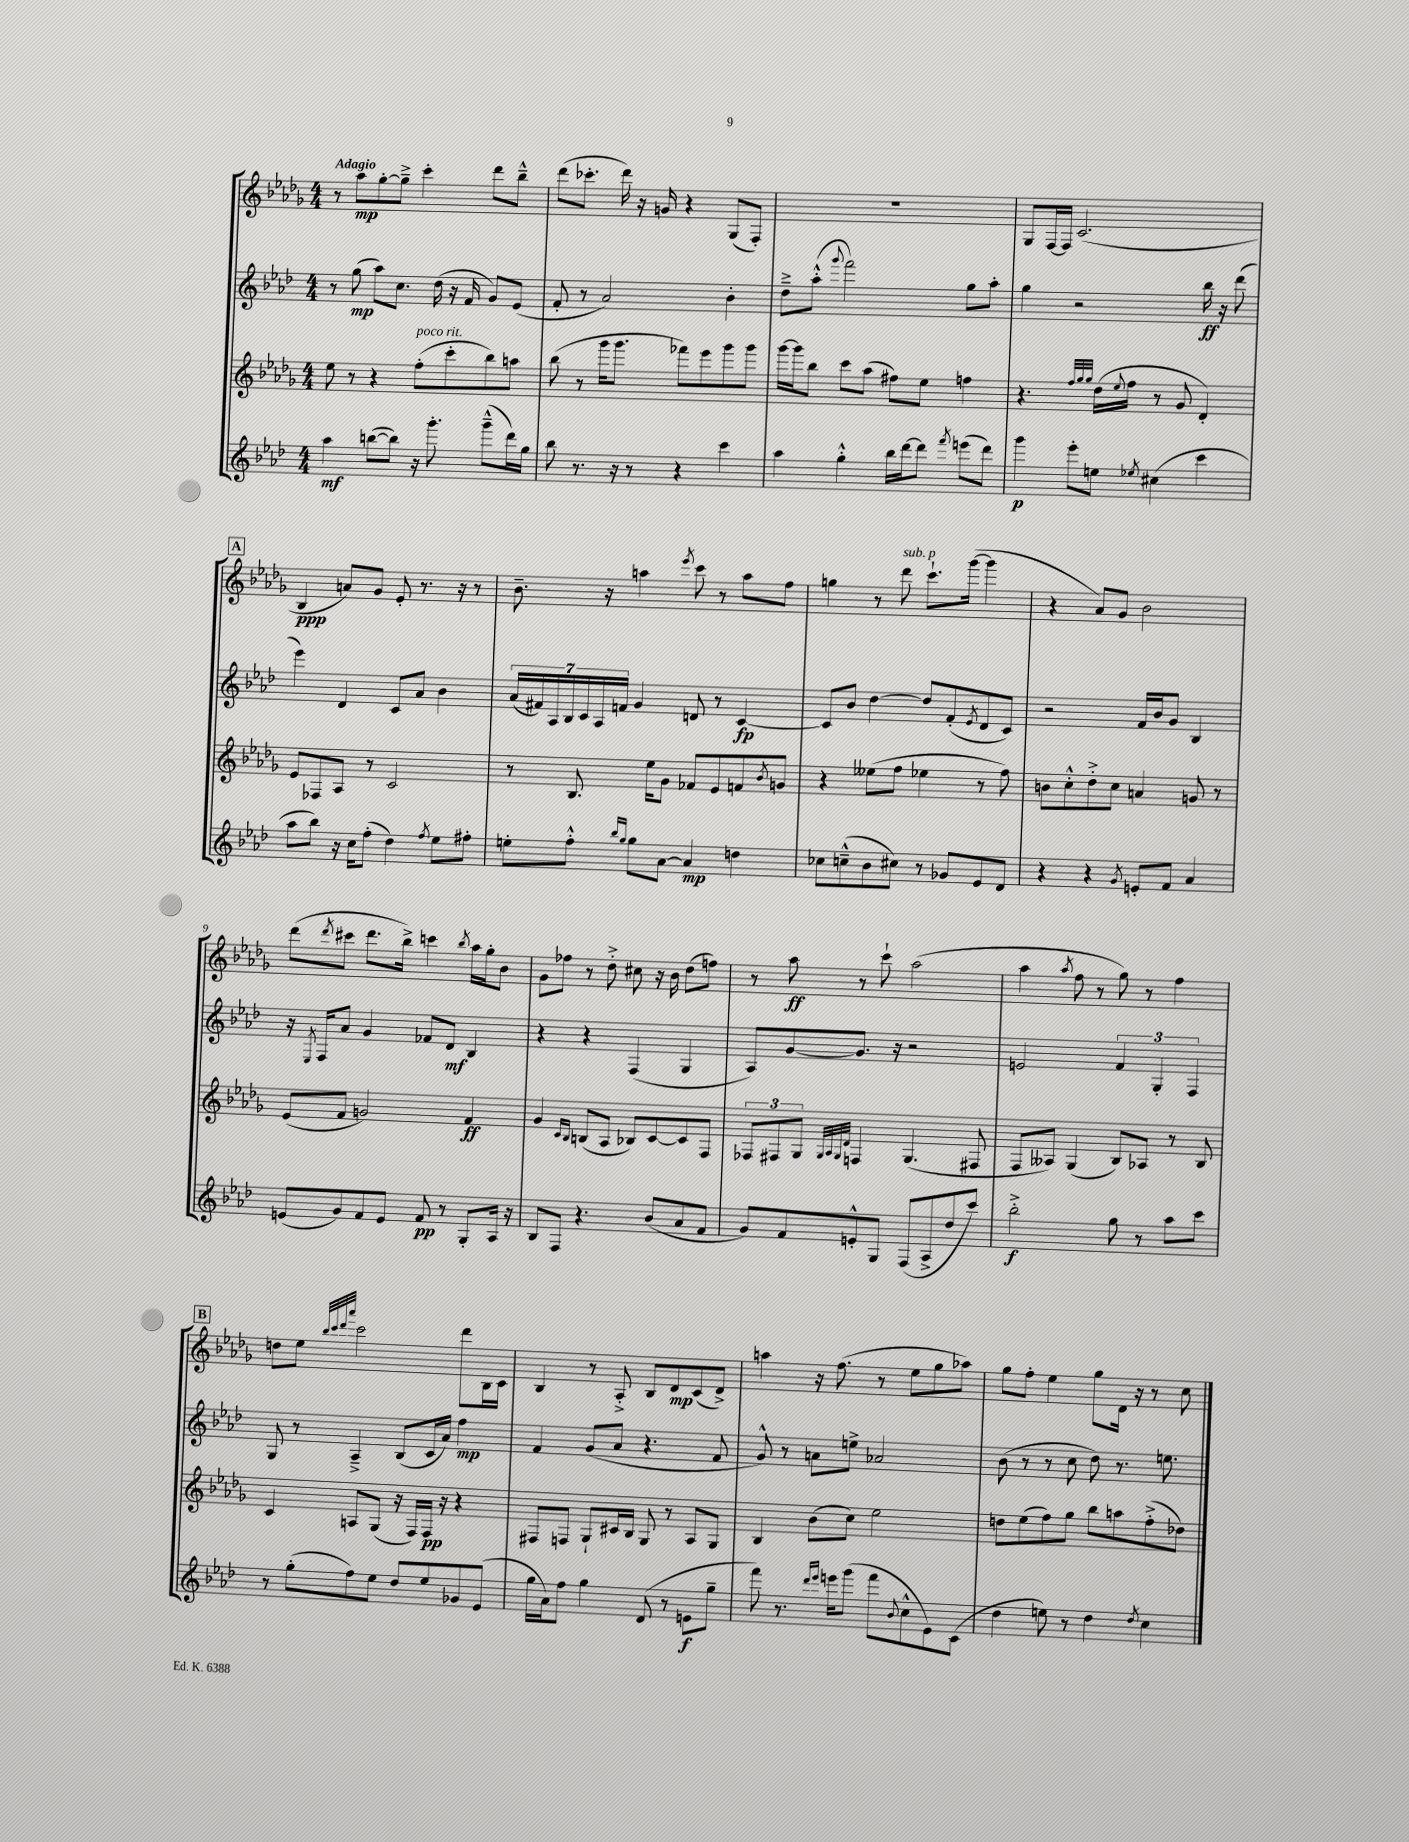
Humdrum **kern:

**kern	**kern	**kern	**kern
*staff4	*staff3	*staff2	*staff1
*clefG2	*clefG2	*clefG2	*clefG2
*k[b-e-a-d-]	*k[b-e-a-d-g-]	*k[b-e-a-d-]	*k[b-e-a-d-g-]
*M4/4	*M4/4	*M4/4	*M4/4
4aa-	8ee-	8r	8r
.	8r	(8gg	8aa-
([8bb	4r	8aa-)	[8gg-'
8bb])	.	8.cc	8gg-~^]
16r	(8ff'	.	4ccc'
8.ggg'	.	(16dd-	.
.	8ccc'	16r	.
.	.	16f	.
(8ggg~^^	8bb-)	8g)	8ddd-
16ddd-)	8aa	(8e-	8bb-~^^
16gg	.	.	.
=	=	=	=
8bb-	(8bb-	8f'	(8ddd-
8.r	8r	8r	8.ccc-'
.	16ggg-	2a-)	.
16r	8.ggg-	.	16ddd-)
8r	.	.	16r
.	.	.	16g
4r	8fff-)	.	4r
.	8eee-	.	.
4ccc	8ggg-	4b-'	(8G-
.	8ggg-	.	8F')
=	=	=	=
4aa-	[16ggg-	8dd-~^	1r
.	16ggg-]	.	.
.	8bb-	(8aa-'^^	.
.	.	8qqggg	.
4gg'^^	8ccc	2fff)	.
.	(8aa-	.	.
16bb-	8ff#)	.	.
[16ddd-	.	.	.
8ddd-]	8ee-	.	.
8qfff	.	.	.
(8eee	4ff	8gg	.
8ddd-)	.	8aa-'	.
=	=	=	=
4ggg	4.r	4gg	8G-
.	.	.	[16F
.	.	.	16F]
8eee-'	.	2r	(2.c
.	32qqff	.	.
.	32qqgg-	.	.
.	32qqgg-	.	.
8ee	(16dd-	.	.
.	8qqee-	.	.
.	16ff	.	.
8qee-	.	.	.
(4cc#	8r	.	.
.	8g-	.	.
4ccc	4d-')	16bb-	.
.	.	16r	.
.	.	(8ddd-	.
=	=	=	=
8aa-	8e-	4eee-)	4B-
8bb-)	8F-	.	.
16r	8A-	4d-	8a)
16cc	.	.	.
(8ff'	8r	.	8g-
4dd-)	2c	8c	8e-'
.	.	8a-	8.r
8qff	.	.	.
8ee-	.	4b-	.
.	.	.	16r
8ff#'	.	.	8r
=	=	=	=
8ee'	8r	(28a-	8.b-~
.	.	28f#)	.
.	.	28A-	.
.	.	28B-	.
8ff'^^	8.B-	.	.
.	.	28c	.
.	.	28A-	.
.	.	.	16r
.	.	28f	.
16qqbb-	.	.	.
16qqgg	.	.	.
8gg	.	4g	4aa
.	16ee-	.	.
[8a-	8g-	.	.
.	.	.	8qeee-
4a-]	8f-	8d	8ccc
.	8e-	8r	8r
4dd	8f	[4c	8aa
.	8qb-	.	.
.	8g	.	8ff
=	=	=	=
8cc-	4r	8c]	4gg
(8cc~^^	.	8b-	.
8b-	(8ee--	[4dd-	8r
8cc#)	8ff	.	8ddd-
8r	4ee-	8dd-]	8.ccc`
8g-	.	(8f'	.
.	.	.	([16ggg-
.	.	8qe-	.
8e-	8r	8d-	4ggg-]
8d-	8ff)	8c)	.
=	=	=	=
4r	8b	2r	4r
.	8cc'^^	.	.
4r	8dd-'^	.	8a-)
.	8cc	.	8g-
8qg	.	.	.
8e'	4a	16f	2b-
.	.	16b-	.
8f	.	8g	.
4a-	8g	4B-	.
.	8r	.	.
=	=	=	=
(8e	(8e-	16r	(8ddd-
.	.	8qE-	.
.	.	16F	.
.	.	.	8qddd-
8g)	8f	8a-	8ccc#
8f	2g)	4g	8.ddd-
8e	.	.	.
.	.	.	16bb-^)
8f	.	8f-	4ccc
8r	.	8d-	.
.	.	.	8qbb-
8G'	4f	4B-	16aa-
.	.	.	16gg-'
16A-	.	.	8b-
16r	.	.	.
=	=	=	=
8B-	4g-	4r	8g-
8F	.	.	8ff-
.	16qqc	.	.
.	16qqB-	.	.
4.r	(8B	4r	8r
.	8A-	.	8dd-'^
.	8B-)	(4F	8cc#
(8b-	[8c	.	16r
.	.	.	16b-
8a-	8c]	4G	(8dd-
8f	8F	.	8ff)
=	=	=	=
8g)	12F-	8A-)	8r
.	12F#	.	.
8f	.	[8g	8aa-
.	12G-	.	.
.	32qqG-	.	.
.	32qqA-	.	.
.	32qqG-	.	.
.	32qqd-	.	.
8e'^^	4F	8.g]	8r
8G	.	.	8ccc`
.	.	16r	.
(8F	(4.G-	2r	(2aa-
8A-^	.	.	.
8dd-	.	.	.
8ccc)	8F#	.	.
=	=	=	=
2bb-'^	8F	2e	4aa-
.	8A--)	.	.
.	.	.	8qaa-
.	(4G-	.	8ff
.	.	.	8r
8gg	8B-)	6f	8gg-)
8r	8A-	.	8r
.	.	6G'	.
8aa-	8r	.	4ff
.	.	6F	.
8ccc	8B-	.	.
=	=	=	=
8r	4c	8G	8dd
(8gg'	.	8r	8ee-
.	.	.	32qqbb-
.	.	.	32qqccc
.	.	.	32qqddd-
.	.	.	32qqaaa-
8ff)	8A	4A-~^	2ccc
8ee-	(8G-	.	.
8dd-	16r	(8B-	.
.	16F)	.	.
8ee-	16F	16c	.
.	16r	16a-)	.
8g-	4r	4ff	8ddd-
(8e-	.	.	16B-
.	.	.	16c
=	=	=	=
16gg	8F#	4f	4B-
16a-)	.	.	.
8ff	8F	.	.
4gg	8G-`	(8g	8r
.	16c#	8a-	8A-'^
.	16B-	.	.
(8d-	8G-	4.r	8B-
8r	8r	.	8d-
8e	8A-	.	(8c
8gg~	8G-	8f	8d-^)
=	=	=	=
8fff)	4B-	8g^^)	4aa
8.r	.	8r	.
.	(8b-	8a	16r
16qqddd-	.	.	.
16qqeee-	.	.	.
16eee	.	.	(8.ff
(8ggg	8cc)	8ee^	.
8fff	2ee-	2a-	8r
8qqb-	.	.	.
8cc^^	.	.	8ee-
8e-)	.	.	8gg-
(8c	.	.	8aa-)
=	=	=	=
4dd-	8dd	(8b-	8gg-
.	(8ee-	8r	8ff'
8ee)	8ff)	8r	4ee-
8r	8gg-	8cc	.
4dd-	8bb-	8dd-)	8gg-
.	8aa	8.r	16d-
.	.	.	16r
8qdd-	.	.	.
4cc	(8ff'^	.	8r
.	.	8.ee	.
.	8dd-)	.	8cc
==	==	==	==
*-	*-	*-	*-
